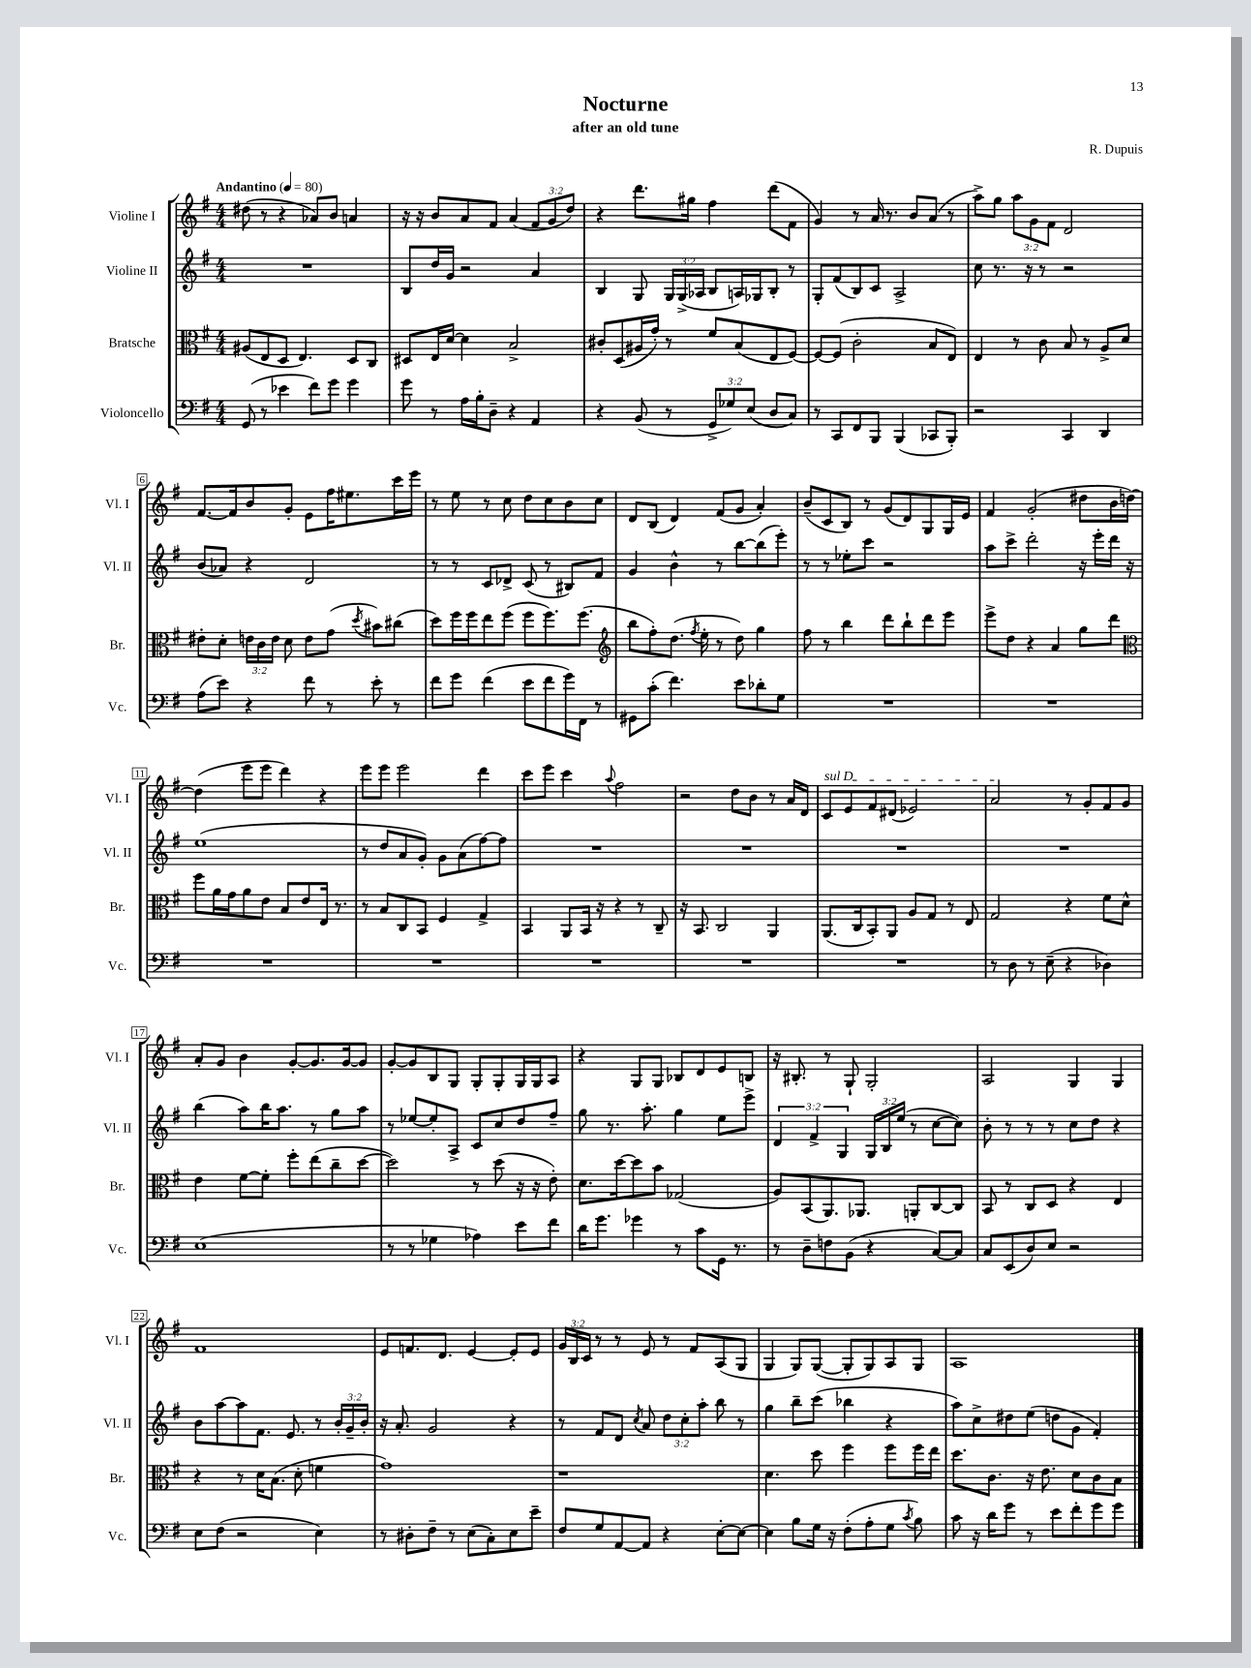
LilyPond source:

\header { title = "Nocturne" composer = "R. Dupuis" subtitle = "after an old tune" }
<<
\new StaffGroup <<
\new Staff = "s0" \with { instrumentName = "Violine I" shortInstrumentName = "Vl. I" } {
    \clef treble \key g \major \numericTimeSignature \time 4/4 \override Staff.TupletNumber.text = #tuplet-number::calc-fraction-text \tempo "Andantino" 4 = 80
    \autoBeamOff dis''8( r8 r4 aes'8[) b'8] a'4 |
    r16 r16 b'8[ a'8 fis'8] a'4( \tuplet 3/2 { fis'8[ g'8 d''8]) } |
    r4 d'''8.[ gis''16] fis''4 d'''8[( fis'8] |
    g'4) r8 a'16 r8. b'8[ a'8]( r8 |
    a''8[->) g''8] \tuplet 3/2 { a''8[ g'8 fis'8] } d'2 |
    fis'8.[~ fis'16 b'8 g'8]-. e'8[ fis''16 eis''8. c'''16 e'''16] |
    r8 e''8 r8 c''8 d''8[ c''8 b'8 c''8] |
    d'8[ b8]( d'4) fis'8[( g'8] a'4-.) |
    b'8[--( c'8 b8]) r8 g'8[( d'8) g8 g16 e'16] |
    fis'4 g'2-.( dis''8[ b'16 d''16]~) |
    d''4( e'''8[ e'''8] d'''4) r4 |
    e'''8[ e'''8] e'''2 d'''4 |
    c'''8[ e'''8] c'''4 \appoggiatura { a''8 } fis''2 |
    r2 d''8[ b'8] r8 a'16[ d'16] |
    \once \override TextSpanner.bound-details.left.text = \markup { \italic "sul D" } c'8[\startTextSpan e'8 fis'8 dis'8]( ees'2) |
    a'2\stopTextSpan r8 g'8[-. fis'8 g'8] |
    a'8[-. g'8] b'4 g'8[~-. g'8. g'16~ g'8] |
    g'8[~-. g'8 b8 g8] g8[-. g8-. g16 g16 a8] |
    r4 g8[ g8] bes8[ d'8 e'8 b8] |
    r16 bis8.-. r8 g8-! g2-. |
    a2 g4 g4 |
    fis'1 |
    e'8[ f'8. d'8.] e'4~ e'8[-. e'8] |
    \tuplet 3/2 { g'16[ b16 c'16] } r8 r8 e'8 r8 fis'8[ a8( g8] |
    g4 g8[) g8]~( g8[-. g8) a8 g8] |
    a1 \bar "|." |
}
\new Staff = "s1" \with { instrumentName = "Violine II" shortInstrumentName = "Vl. II" } {
    \clef treble \key g \major \numericTimeSignature \time 4/4 \override Staff.TupletNumber.text = #tuplet-number::calc-fraction-text
    \autoBeamOff R1 |
    b8[ d''16 g'16] r2 a'4 |
    b4 g8 \tuplet 3/2 { g16[ g16->( aes16] } b8[ a16) ges16 b8]-. r8 |
    g8[-. fis'8( b8) c'8] a2-> |
    c''8 r8. r16 r8 r2 |
    b'8[( aes'8]) r4 d'2 |
    r8 r8 c'8[ des'8]-> c'8( r8 bis8[) fis'8] |
    g'4 b'4-^ r8 b''8[~ b''8( e'''8]-.) |
    r8 r8 ees''8[-. c'''8] r2 |
    a''8[ c'''8]-> d'''2-. r16 e'''16[-. d'''16] r16 |
    e''1( |
    r8 d''8[ a'8 g'8]-.) g'8[ a'8( fis''8~) fis''8] |
    R1 |
    R1 |
    R1 |
    R1 |
    b''4( a''8[) b''16 a''8.] r8 g''8[ a''8] |
    r8 ees''8[~ ees''8-. a8]-> c'8[ c''8 d''8 fis''8]-- |
    g''8 r8. a''8.-. g''4 e''8[ e'''8]-> |
    \tuplet 3/2 { d'4 fis'4-> g4 } \tuplet 3/2 { g16[ b16 e''16]( } r8 c''8[~ c''8]) |
    b'8-. r8 r8 r8 c''8[ d''8] r4 |
    b'8[ a''8~ a''8 fis'8.] e'8. r8 \tuplet 3/2 { b'16[-. g'16-- b'16]-. } |
    r16 a'8.-. g'2 r4 |
    r8 fis'8[ d'8] \acciaccatura { c''8 } a'8 \tuplet 3/2 { d''8[ c''8-. a''8]-. } b''8 r8 |
    g''4 b''8[-- c'''8]( bes''4 r4 |
    a''8[) c''8-> dis''8 e''8]( d''8[ g'8] fis'4-.) \bar "|." |
}
\new Staff = "s2" \with { instrumentName = "Bratsche" shortInstrumentName = "Br." } {
    \clef alto \key g \major \numericTimeSignature \time 4/4 \override Staff.TupletNumber.text = #tuplet-number::calc-fraction-text
    \autoBeamOff ais8[( e8 d8] e4.) d8[ c8] |
    dis8[ e16 d'16]~ d'4 b2-> |
    cis'8[-. d8( ais16 g'16]-.) r8 fis'8[ b8( e8 fis8]~) |
    fis8[~ fis8]( c'2-. b8[ e8]) |
    e4 r8 c'8 b8 r8 a8[-> d'8] |
    eis'8[-. d'8]-. \tuplet 3/2 { e'16[ c'16 e'16] } d'8 e'8[ g'8]( \acciaccatura { d''8 } bis'8[) cis''8]( |
    d''8[) fis''16 fis''16 e''8 fis''8]( fis''8[ fis''8.) fis''8.]( |
    \clef treble b''8[ fis''8-.) d''8.]( \acciaccatura { fis''8 } e''16-. r8 d''8) g''4 |
    fis''8 r8 b''4 d'''8[ b''8-! d'''8 e'''8] |
    e'''8[-> d''8] r4 a'4 g''8[ d'''8] |
    \clef alto fis''8[ a'16 g'16 a'8 e'8] b8[ e'8 e16] r8. |
    r8 b8[ c8 b,8] fis4 g4-> |
    b,4 a,8[ b,16] r16 r4 r8 c8-- |
    r16 b,8. c2 a,4 |
    a,8.[( c16 b,8-.) a,8] a8[ g8] r8 e8 |
    g2 r4 fis'8[ d'8]-^ |
    e'4 fis'8[~ fis'8]-. fis''8[-. e''8( c''8-- d''8]~ |
    d''2) r8 d''8( r16 r16 e'8-.) |
    d'8.[ d''16~ d''8 b'8] ges2( |
    a8[) b,8( a,8.) aes,8.] a,8[-. c8~ c8] |
    b,8 r8 c8[ d8] r4 e4 |
    r4 r8 d'16[ b8.]( d'8-. f'4 |
    g'1) |
    r1 |
    d'4. d''8 fis''4 fis''8[ fis''16 e''16] |
    d''8.[ c'8.] r16 e'8. d'8[ c'8 b8] \bar "|." |
}
\new Staff = "s3" \with { instrumentName = "Violoncello" shortInstrumentName = "Vc." } {
    \clef bass \key g \major \numericTimeSignature \time 4/4 \override Staff.TupletNumber.text = #tuplet-number::calc-fraction-text
    \autoBeamOff g,8( r8 ees'4 fis'8[) g'8] g'4 |
    g'8 r8 a16[ b16-. d8]-- r4 a,4 |
    r4 b,8( r8 \tuplet 3/2 { g,8[-> ges8) e8]( } d8[ c8]) |
    r8 c,8[ fis,8 b,,8] b,,4( ces,8[ b,,8]-.) |
    r2 c,4 d,4 |
    a8[( e'8]) r4 fis'8 r8 e'8-. r8 |
    fis'8[ g'8] fis'4( e'8[ fis'8 g'16) fis,16] r8 |
    gis,8[ c'8]-.( fis'4.) e'8[ des'8-. g8] |
    R1 |
    R1 |
    R1 |
    R1 |
    R1 |
    R1 |
    R1 |
    r8 d8 r8 e8--( r4 des4) |
    e1( |
    r8 r8 ges4 aes4) e'8[ fis'8] |
    d'16[ g'8.] ges'4 r8 c'8[ g,16] r8. |
    r8 d8[-- f8 b,8]( r4 c8[~) c8] |
    c8[ e,8( d8) e8] r2 |
    e8[ fis8]( r2 e4) |
    r8 dis8[-. fis8]-- r8 e8[( c8-.) e8 e'8]-- |
    fis8[ g8 a,8~ a,8] r4 e8[~-. e8]~ |
    e4 b8[ g16] r16 fis8[-.( a8-. g8] \acciaccatura { c'8 } b8) |
    c'8 r16 d'16[ g'8] r8 e'8[ fis'8-. g'8 g'8] \bar "|." |
}
>>
>>
\layout { \context { \Score \override BarNumber.stencil = #(make-stencil-boxer 0.1 0.3 ly:text-interface::print) } }
